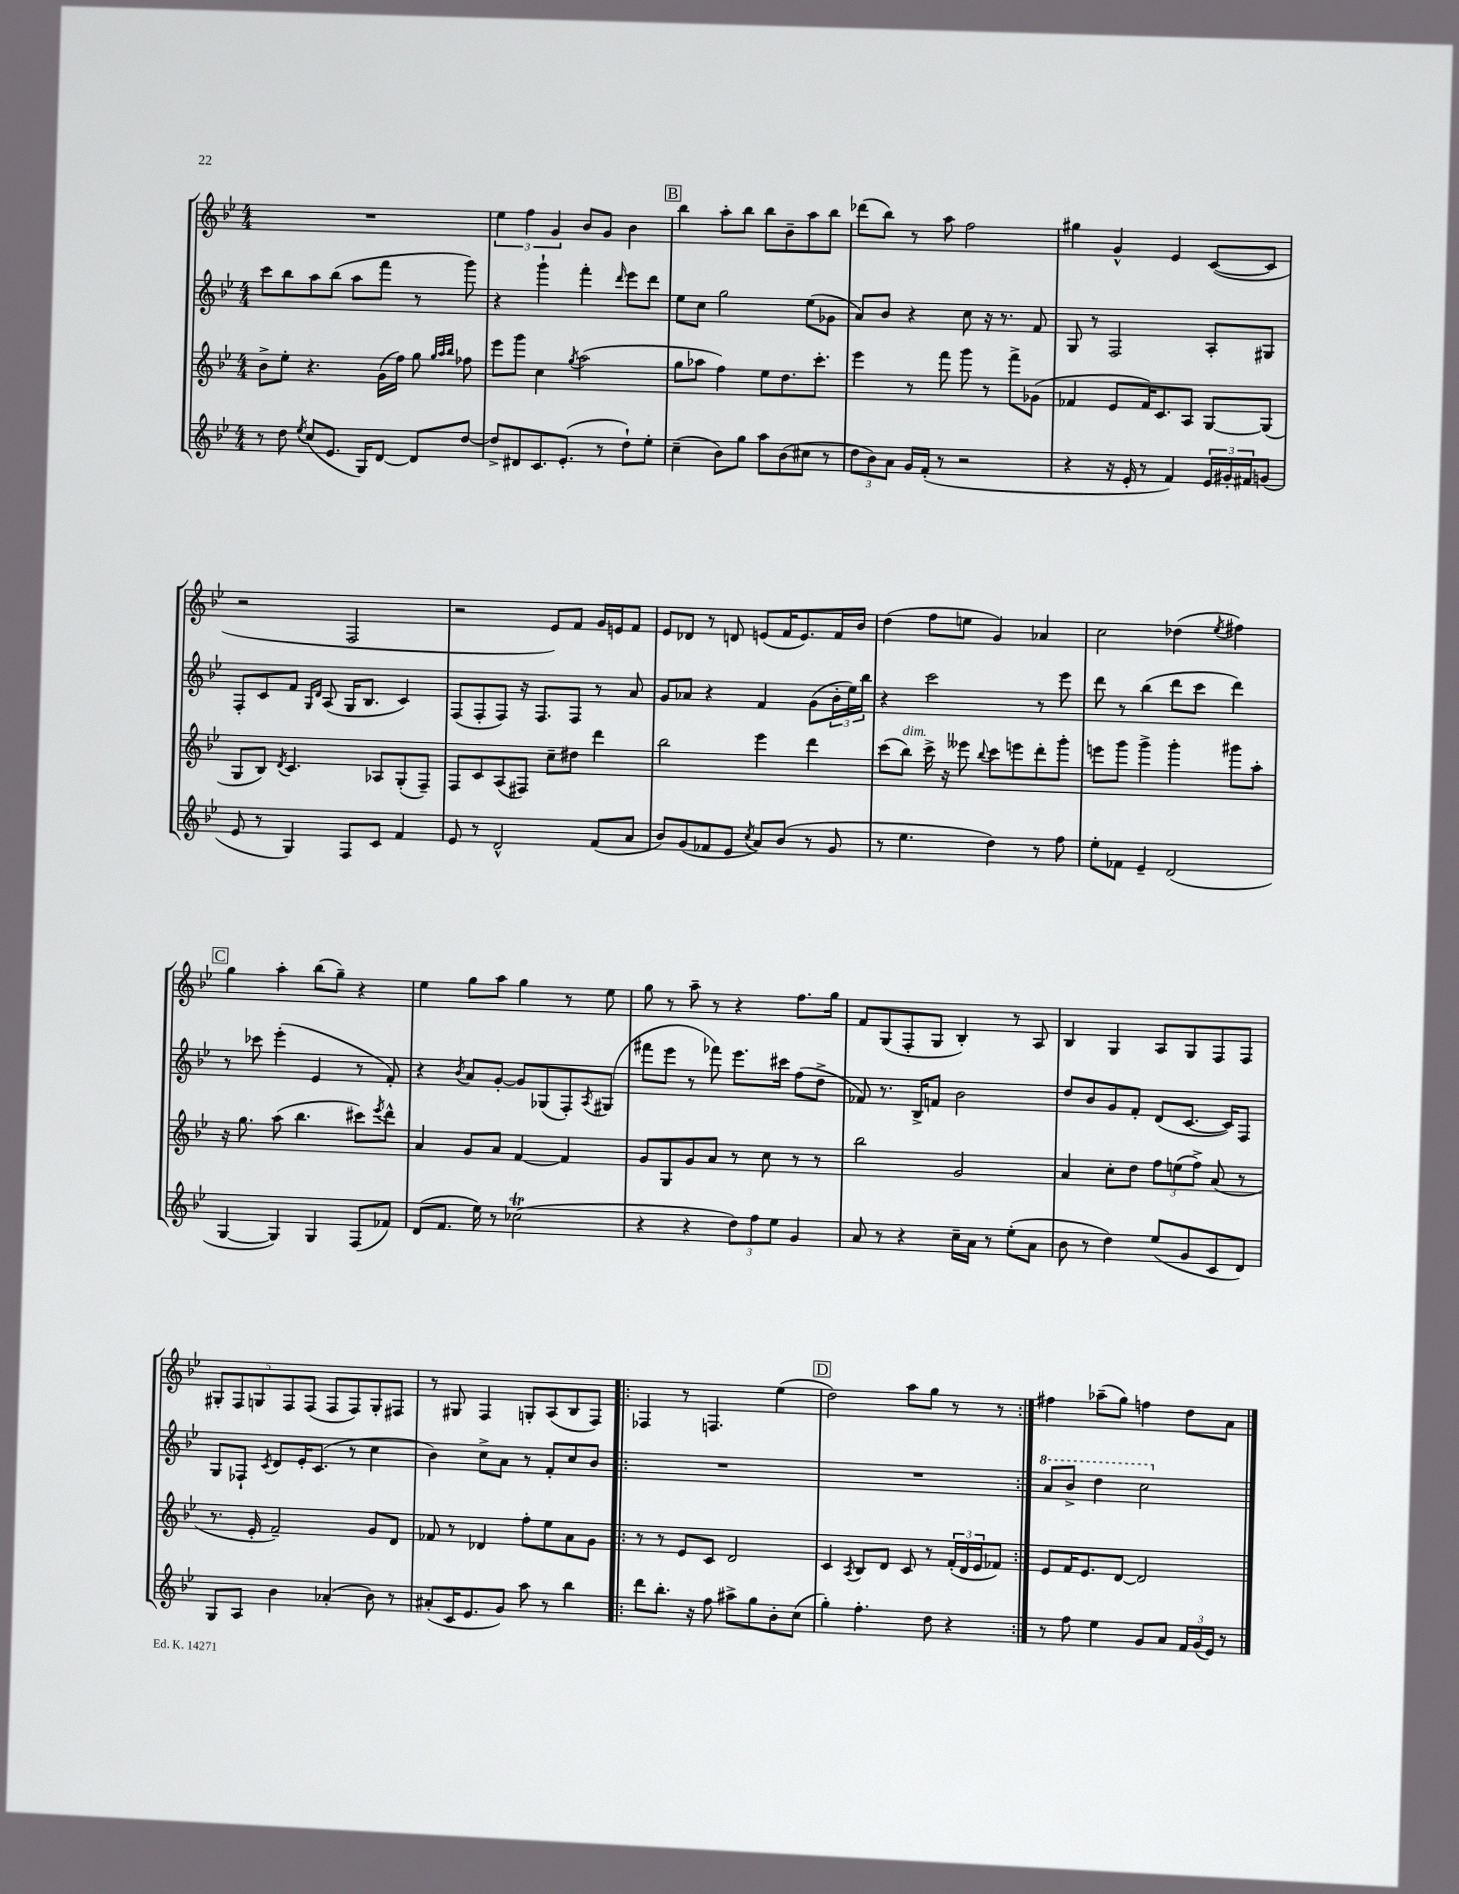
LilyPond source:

<<
\new StaffGroup <<
\new Staff = "s0" {
    \clef treble \key bes \major \numericTimeSignature \time 4/4
    R1 |
    \tuplet 3/2 { ees''4 f''4 g'4 } bes'8 g'8 bes'4 |
    \mark \markup { \box "B" } bes''4 a''8-. bes''8 bes''8 bes'8-- a''8 bes''8 |
    des'''8( bes''8) r8 a''8 f''2 |
    gis''4 g'4-^ ees'4 c'8~( c'8 |
    r2 f2 |
    r2 ees'8) f'8 g'16 e'16 f'8 |
    ees'8 des'8 r8 d'8 e'8( f'16 e'8.) f'16 bes'16 |
    d''4( f''8 e''8 g'4) aes'4 |
    c''2 des''4( \acciaccatura { ees''8 } fis''4) |
    \mark \markup { \box "C" } g''4 a''4-. bes''8( g''8--) r4 |
    ees''4 g''8 a''8 g''4 r8 ees''8 |
    g''8 r8 a''8-- r8 r4 f''8. g''16 |
    f'8 g8( f8-. g8 bes4-.) r8 a8 |
    bes4 g4 a8 g8 f8 f8 |
    \tuplet 5/4 { gis8-. f8 g8 f8 f8( } f8 f8) g8-. fis8 |
    r8 gis8 f4 g8-. a8( bes8 f8) |
    \repeat volta 2 { fes4 r8 f4. ees''4( |
    \mark \markup { \box "D" } d''2) a''8 g''8 r8 r8 | }
    fis''4 aes''8--( g''8) f''4 d''8 a'8 \bar "|." |
}
\new Staff = "s1" {
    \clef treble \key bes \major \numericTimeSignature \time 4/4
    c'''8 bes''8 a''8 bes''8( a''8 f'''8 r8 g'''8) |
    r4 g'''4-! f'''4-. \grace { d'''16 } ees'''8 d'''8 |
    \mark \markup { \box "B" } ees''8 c''8 g''2 ees''8( ges'8 |
    a'8) bes'8 r4 c''8 r16 r8. f'8 |
    g8 r8 f2 a8-. gis8 |
    f8-. c'8 f'8 \grace { g16 d'16 } a8( g16 bes8. c'4) |
    f8( f8-. f8) r16 f8. f8 r8 a'8 |
    g'8 aes'8 r4 f'4 g'8( \tuplet 3/2 { bes'16-. ees''16) bes''16 } |
    r4 c'''2 r8 ees'''8 |
    d'''8 r8 bes''4( d'''8 c'''8 d'''4) |
    \mark \markup { \box "C" } r8 ces'''8 ees'''4-.( ees'4 r8 f'8-.) |
    r4 \acciaccatura { bes'8 } a'8 g'8~-. g'8 ges8( f8-.) \acciaccatura { a8 } gis8( |
    fis'''8 ees'''8 r8 fes'''8) ees'''8. cis'''16 f''8( d''8-> |
    fes'8) r8. bes16-> f'8 bes'2 |
    d''8 bes'8 g'8 f'8-. d'8( c'8.~ c'16) f8 |
    g8 fes8-! \acciaccatura { c'8 } d'8 ees'16-. c'8.( r8 c''4 |
    bes'4) c''8-> a'8 r8 f'8-. c''8 bes'8 |
    \repeat volta 2 { R1 |
    \mark \markup { \box "D" } R1 | }
    \ottava #1 a''8 bes''8-> d'''4 c'''2 \ottava #0 \bar "|." |
}
\new Staff = "s2" {
    \clef treble \key bes \major \numericTimeSignature \time 4/4
    bes'8-> ees''8-. r4. g'16( f''16) g''8 \grace { g''32 a''32 bes''32 } fes''8 |
    ees'''8 g'''8 c''4 \acciaccatura { g''8 } a''2( |
    \mark \markup { \box "B" } g''8 aes''8 f''4) ees''8 d''8. c'''8.-. |
    ees'''4 r8 f'''8 g'''8 r8 f'''8-> ges'8( |
    fes'4 ees'8 fes'16) c'8. a8 g8~ g8( |
    g8 bes8) \acciaccatura { d'8 } c'4. aes8 g8-.( f8--) |
    f8 c'8 a8( fis8) c''8-- dis''8 d'''4 |
    bes''2 ees'''4 d'''4 |
    c'''8( bes''8^\markup { \italic "dim." }) c'''16-> r16 eeses'''8 \appoggiatura { bes''8 } c'''8 e'''8 d'''8-. g'''8-. |
    e'''8 g'''8 g'''4-> g'''4-. gis'''8 a''8-. |
    \mark \markup { \box "C" } r16 g''8. a''8( bes''4. cis'''8) \acciaccatura { ees'''8 } d'''8-^ |
    a'4 g'8 a'8 f'4~ f'4 |
    g'8 g8 g'8 a'8 r8 c''8 r8 r8 |
    bes''2 g'2 |
    a'4 c''8-. d''8 \tuplet 3/2 { f''8 e''8( f''8->) } a'8( r8 |
    r8. ees'16-. f'2--) g'8 d'8 |
    fes'8 r8 des'4 f''8-. ees''8 a'8 g'8 |
    \repeat volta 2 { r8 r8 ees'8 c'8 d'2 |
    \mark \markup { \box "D" } c'4 \acciaccatura { a8 } bes8 d'8 c'8 r8 \tuplet 3/2 { f'16-.( d'16 ees'16 } fes'8) | }
    ees'8 f'16 ees'8. d'8~ d'2 \bar "|." |
}
\new Staff = "s3" {
    \clef treble \key bes \major \numericTimeSignature \time 4/4
    r8 d''8 \acciaccatura { ees''8 } c''8( ees'8. g16) d'8~ d'8 d''8~ |
    d''8-> dis'8 c'8. ees'8.-.( r8 d''8-!) ees''8-. |
    \mark \markup { \box "B" } c''4--( bes'8) g''8 a''8 bes'8( cis''8 r8 |
    \tuplet 3/2 { d''8 bes'8) a'8 } g'16 f'16-.( r8 r2 |
    r4 r16 ees'16-. r8 f'4) \tuplet 3/2 { ees'16 gis'16-. fis'16 } g'8( |
    ees'8 r8 g4) f8 c'8 f'4 |
    ees'8 r8 d'2-^ f'8( a'8 |
    bes'8) g'8( fes'8 ees'8 \acciaccatura { c''8 } a'8) bes'8( r8 g'8 |
    r8 ees''4. d''4) r8 f''8 |
    ees''8-. fes'8 ees'4-- d'2( |
    \mark \markup { \box "C" } g4~ g4) g4 f8( fes'8) |
    d'8( f'8. ees''16) r8 ces''2\trill( |
    r4 r4 \tuplet 3/2 { d''8) f''8 ees''8 } g'4 |
    a'8 r8 r4 c''16-- a'16 r8 ees''8-.( a'8 |
    bes'8 r8 d''4) ees''8( g'8 c'8 d'8) |
    g8 a8 bes'4 aes'4-.( bes'8) r8 |
    ais'8-.( c'16 ees'8. g'8) a''8 r8 bes''4 |
    \repeat volta 2 { d'''8 bes''8.-. r16 f''8 ais''8-> g''8 bes'8-. c''8( |
    \mark \markup { \box "D" } g''4-.) f''4.-. d''8 r4 | }
    r8 f''8 ees''4 g'8 a'8 \tuplet 3/2 { f'16 g'16( ees'16) } r8 \bar "|." |
}
>>
>>
\layout { \context { \Score \remove "Bar_number_engraver" } }
